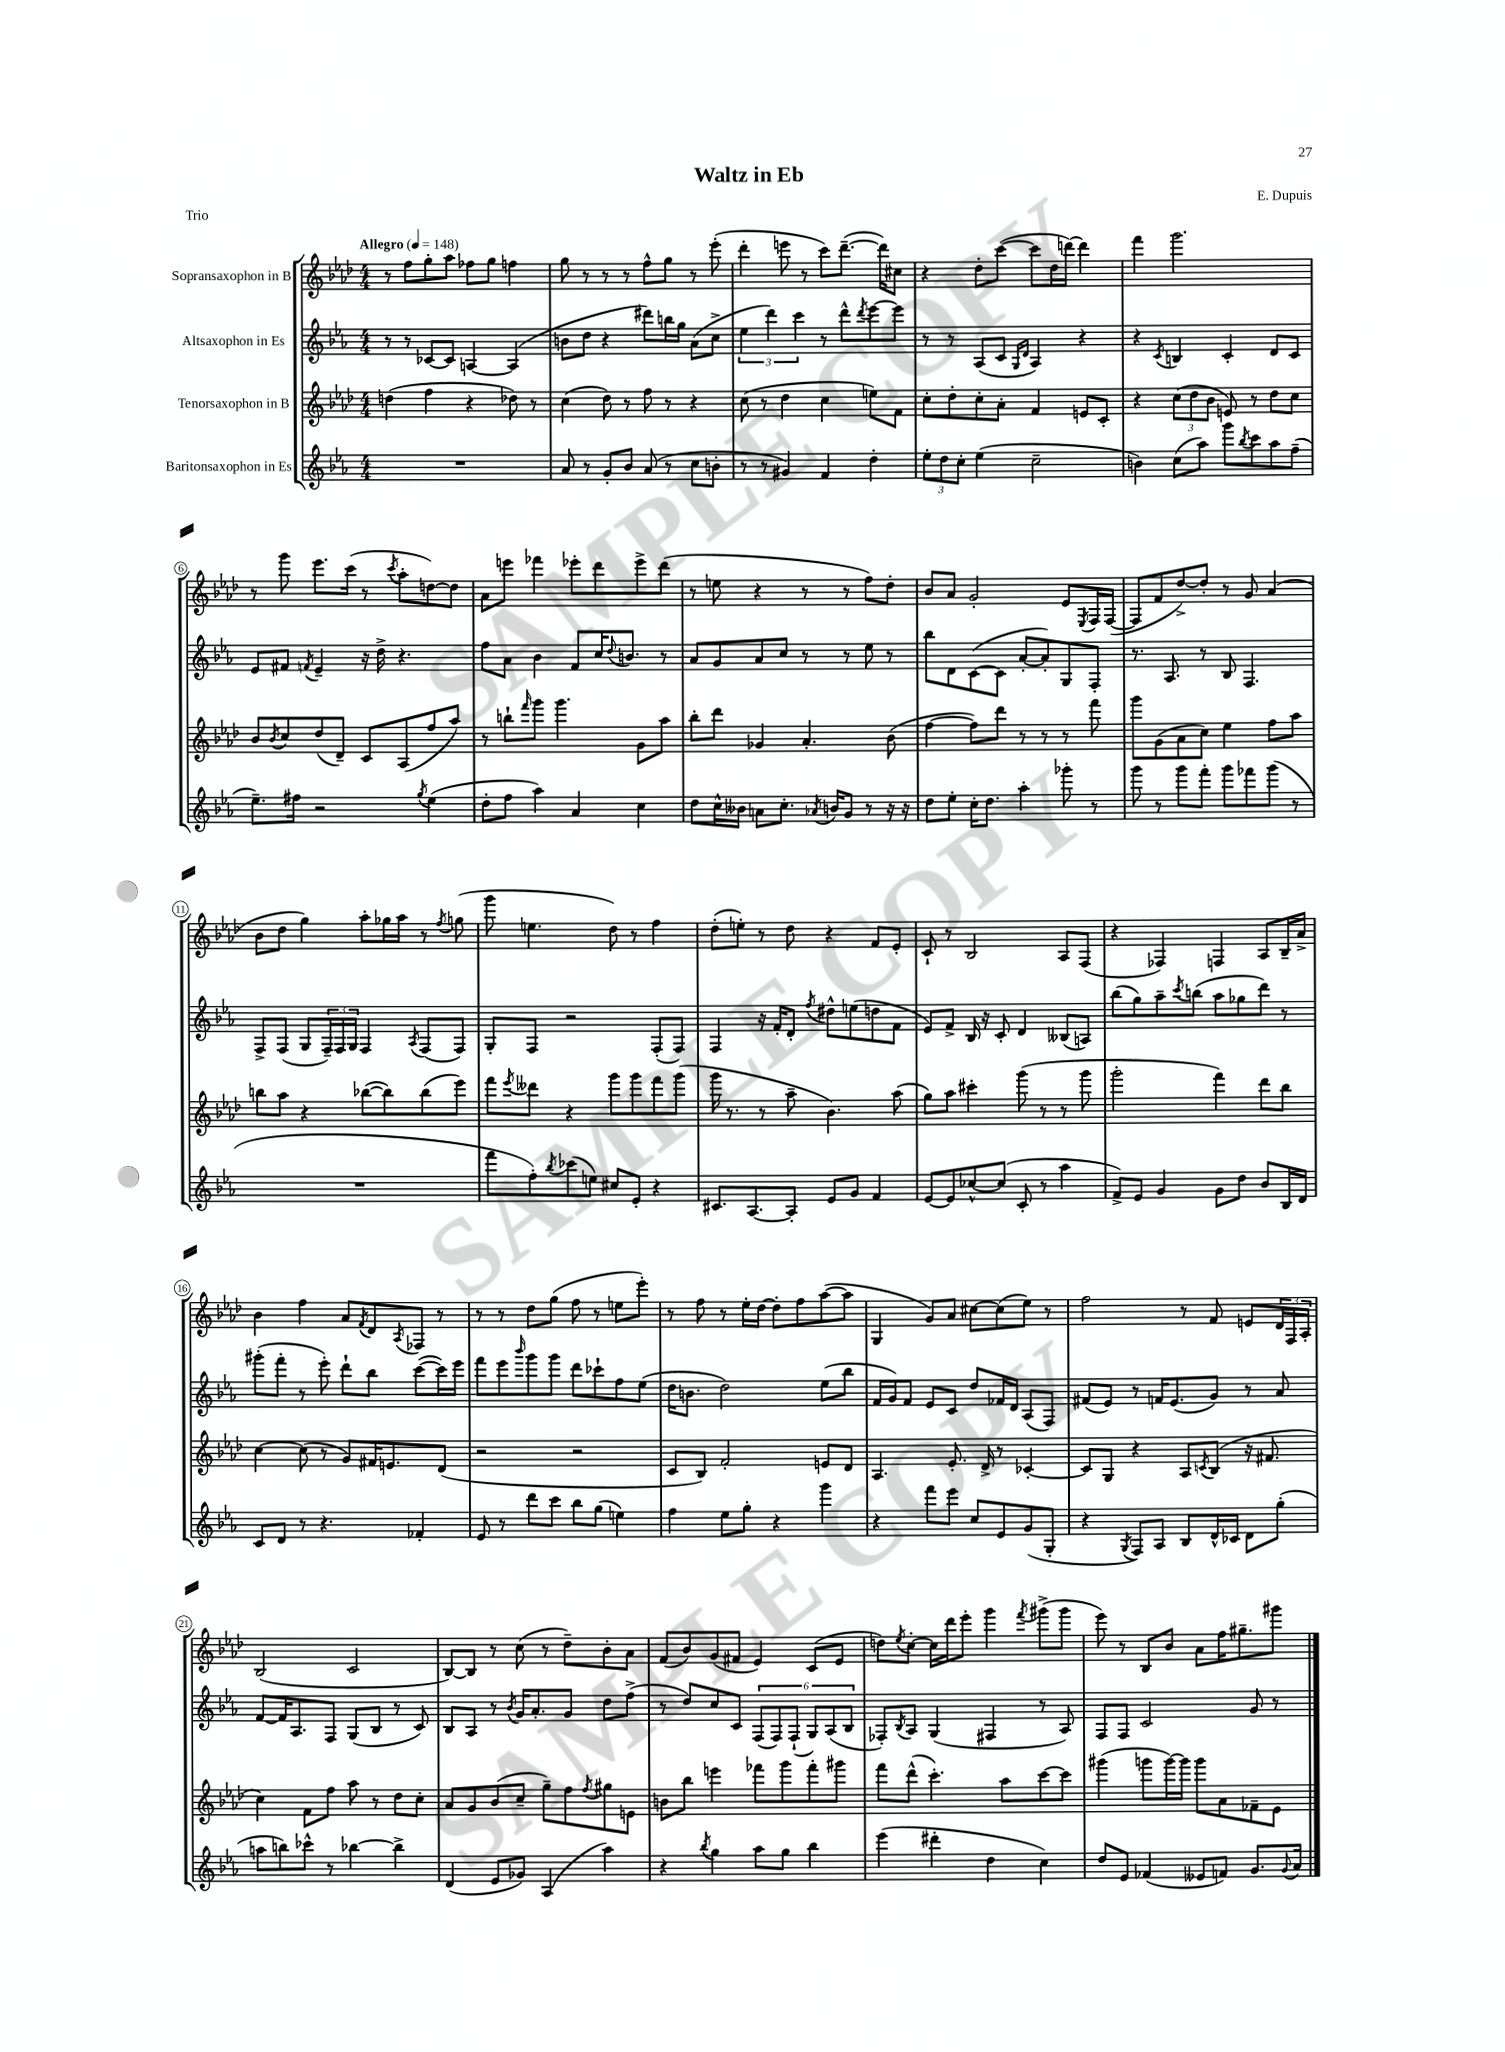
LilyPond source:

\header { title = "Waltz in Eb" composer = "E. Dupuis" piece = "Trio" }
<<
\new StaffGroup <<
\new Staff = "s0" \with { instrumentName = "Sopransaxophon in B" } {
    \clef treble \key aes \major \numericTimeSignature \time 4/4 \tempo "Allegro" 4 = 148
    r8 f''8 g''8-. aes''8 fes''8 g''8 f''4 |
    g''8 r8 r8 r8 f''8-^ g''8 r8 ees'''8-.( |
    des'''4-. e'''8 r8 c'''8) des'''8.~--( des'''16) cis''8 |
    r4 des''8-. c'''8~( c'''8 des''16 d'''16~) d'''4 |
    f'''4 g'''2. |
    r8 g'''8 ees'''8. c'''16( r8 \acciaccatura { c'''8 } aes''8-. d''8~) d''8 |
    aes'8 e'''8 fes'''4 ees'''8-. des'''8 ees'''8-> des'''8( |
    r8 e''8 r4 r8 r8 f''8) des''8-. |
    bes'8 aes'8 g'2-. ees'8 \acciaccatura { ees8 } f16 f16~( |
    f8 f'8 des''8~->) des''8-. r8 g'8 aes'4( |
    bes'8 des''8 g''4) aes''8-. ges''16 aes''16 r8 \acciaccatura { f''8 } g''8( |
    g'''8 e''4. des''8) r8 f''4 |
    des''8-.( e''8-.) r8 des''8 r4 f'8 ees'8-. |
    c'8-! r8 bes2 aes8 f8( |
    r4 fes4) f4 aes8 bes16-- aes'16-> |
    bes'4 f''4 aes'8 \acciaccatura { f'8 } des'8 \acciaccatura { aes8 } fes8 r8 |
    r8 r8 des''8 g''8( f''8 r8 e''8 ees'''8-.) |
    r8 f''8 r8 ees''16-. des''16~ des''8-. f''8 aes''8~( aes''8 |
    g4 g'8) aes'8 cis''8~ cis''8( ees''8) r8 |
    f''2 r8 f'8 e'8 \tuplet 3/2 { des'16 f16 aes16-. } |
    bes2( c'2 |
    bes8~) bes8 r8 c''8( r8 des''8--) bes'8-. aes'8 |
    f'8( bes'8) g'8( fis'8 ees'4) c'8( ees'8 |
    d''8) \acciaccatura { ees''8 } c''8~-. c''16 des'''16 ees'''8-. g'''4 \acciaccatura { f'''8 } gis'''8->( gis'''8 |
    ees'''8) r8 bes8 bes'8 aes'8 f''16 gis''8.-- gis'''8 \bar "|." |
}
\new Staff = "s1" \with { instrumentName = "Altsaxophon in Es" } {
    \clef treble \key ees \major \numericTimeSignature \time 4/4
    r8 r8 ces'8~ ces'8 a4~ a4( |
    b'8 d''8 r4 dis'''8) b''16 g''16 aes'8( c''8-> |
    \tuplet 3/2 { ees''4 d'''4) c'''4 } r8 d'''8-^ \acciaccatura { d'''8 } ees'''8~ ees'''8 |
    r8 r8 aes8( c'8 \grace { g16 d'16 } aes4) r4 |
    r4 \acciaccatura { c'8 } b4 c'4-. d'8 c'8 |
    ees'8 fis'8 \acciaccatura { f'8 } ees'4-- r16 d''16-> r4. |
    f''8 aes'8 bes'4 f'8 c''16 \appoggiatura { d''8 } b'8. r8 |
    aes'8 g'8 aes'8 c''8 r8 r8 ees''8 r8 |
    bes''8 d'8 c'8~( c'8 aes'8~-. aes'8-.) g8 f8-. |
    r8. aes8. r8 bes8 f4. |
    f8-> f8( g8 \tuplet 3/2 { f16--) f16 g16 } f4 \acciaccatura { aes8 } f8( f8) |
    g8-. f8 r2 f8-.( f8) |
    f4 r16 f'16-. d'8-. \acciaccatura { f''8 } dis''8-^ e''8( d''8 f'8 |
    ees'8) f'8-> bes16 r16 c'8-. d'4 beses8( a8) |
    bes''8( g''8) aes''8-- \acciaccatura { c'''8 } b''8( aes''8 ges''8 d'''8) r8 |
    gis'''8-.( f'''8-. r8 ees'''8-.) d'''8-! bes''8 c'''8~( c'''16) ees'''16 |
    f'''8 ees'''8 \grace { bes'''16 } g'''8 g'''8 d'''8 ces'''8-! f''8 ees''8( |
    d''16 b'8. d''2) ees''8( bes''8 |
    f'16 g'16) f'8 ees'8 c'8 d''8 fes'16 d'16 aes8( f8) |
    fis'8( ees'8) r8 f'16 ees'8.( g'8) r8 aes'8 |
    f'8~ f'16 aes8. f8 g8( bes8 r8 c'8) |
    bes8 aes8 r8 \acciaccatura { bes'8 } g'16 aes'8.-. g'8 d''8 f''8->( |
    r8 d''8) c''8 c'8 \tuplet 6/4 { f8( f8) f8-!( g8) aes8( bes8 } |
    fes8-.) \acciaccatura { bes8 } aes8 g4( fis4 r8 aes8) |
    f8 f8 c'2 g'8 r8 \bar "|." |
}
\new Staff = "s2" \with { instrumentName = "Tenorsaxophon in B" } {
    \clef treble \key aes \major \numericTimeSignature \time 4/4
    d''4( f''4 r4 des''8) r8 |
    c''4( des''8) r8 f''8 r8 r4 |
    c''8( r8 des''4 c''4 e''8) f'8 |
    c''8-. des''8-. c''8-. aes'8-. f'4 e'8 c'8-. |
    r4 \tuplet 3/2 { c''8( des''8 bes'8 } e'8) r8 des''8 c''8 |
    bes'8 \acciaccatura { bes'8 } c''8 des''8( des'8--) c'8 aes8( f''8 aes''8) |
    r8 b''8-! \grace { f'''16 } g'''8 g'''4. g'8 aes''8 |
    bes''8-. des'''8 ges'4 aes'4.-. bes'8( |
    f''4~ f''8) des'''8 r8 r8 r8 f'''8 |
    g'''8 g'8( aes'8 c''8) ees''4 f''8 aes''8 |
    b''8 aes''8 r4 bes''8~( bes''8) bes''8( ees'''8) |
    f'''8 \acciaccatura { ees'''8 } deses'''8 r4 g'''8 g'''8 f'''8 g'''8( |
    g'''16 r8. r8 aes''8-- bes'4.) aes''8( |
    g''8) aes''8 cis'''4-. g'''8( r8 r8 g'''8 |
    g'''2-. f'''4) des'''8 bes''8 |
    c''4~ c''8( r8 g'8) fis'16 e'8. des'8( |
    r2 r2 |
    c'8 bes8) f'2-. e'8 des'8 |
    aes4. ees'8.-. des'16-> r8 ces'4~-. |
    ces'8 g8 r4 aes8 \acciaccatura { c'8 } bes8( r16 fis'8. |
    c''4) f'8 f''8 aes''8 r8 des''8 c''8-. |
    aes'8 g'8 bes'8( c''8-- g''8--) f''8 \acciaccatura { f''8 } gis''8 e'8 |
    b'8 bes''8 e'''4 fes'''8 g'''8 fes'''8-. gis'''8 |
    f'''8 des'''8-^( c'''4.-.) aes''8 c'''8~ c'''8 |
    gis'''4( g'''8 g'''16~) g'''16 g'''8 aes'8 fes'8-- ees'8 \bar "|." |
}
\new Staff = "s3" \with { instrumentName = "Baritonsaxophon in Es" } {
    \clef treble \key ees \major \numericTimeSignature \time 4/4
    R1 |
    aes'8 r8 g'8-. bes'8 aes'8( r8 c''8 b'8-. |
    r8 r8 gis'4) f'4 d''4-. |
    \tuplet 3/2 { ees''8-. d''8 c''8-. } ees''4( c''2-- |
    b'4) c''8( aes''8) g'''8 \acciaccatura { bes''8 } c'''8 aes''8 f''8--( |
    ees''8.--) fis''16 r2 \acciaccatura { g''8 } ees''4( |
    d''8-. f''8 aes''4) aes'4 c''4 |
    d''8 c''16-^ beses'16 a'8 c''8.-. \acciaccatura { aes'8 } b'16 g'8 r8 r16 r16 |
    d''8 ees''8-. c''16-. d''8. aes''4-. ges'''8-. r8 |
    g'''8 r8 g'''8 f'''8-. g'''8 fes'''8 g'''8( r8 |
    R1 |
    f'''8 f''8-.) \acciaccatura { bes''8 } ces'''8( e''8) cis''8 ees'8-. r4 |
    cis'8. aes8.~ aes8-. ees'8 g'8 f'4 |
    ees'8~ ees'8 ces''8~-^ ces''8( c'8-. r8 aes''4 |
    f'8->) ees'8 g'4 g'8 d''8 bes'8 bes16 d'16 |
    c'8 d'8 r8 r4. fes'4-. |
    ees'8 r8 d'''8 c'''8 bes''8 g''8( e''4) |
    f''4 ees''8 g''8-. r4 g'''4 |
    r4 f'''8 ees'''8 c''8 ees'8 g'8( g8-. |
    r4 \acciaccatura { g8 } f8) aes8 bes8 d'16-^ ces'16 d'8 g''8-.( |
    a''8 b''8) ces'''8-^ r8 bes''4~ bes''4-> |
    d'4( ees'8 ges'8) aes4( aes''4) |
    r4 \acciaccatura { bes''8 } g''4 aes''8 g''8 bes''4 |
    ees'''4( dis'''4-. d''4 c''4) |
    d''8 ees'8 fes'4( eeses'8 f'8) g'8. \appoggiatura { g'8 } aes'16 \bar "|." |
}
>>
>>
\layout { \context { \Score \override BarNumber.stencil = #(make-stencil-circler 0.1 0.3 ly:text-interface::print) } }
